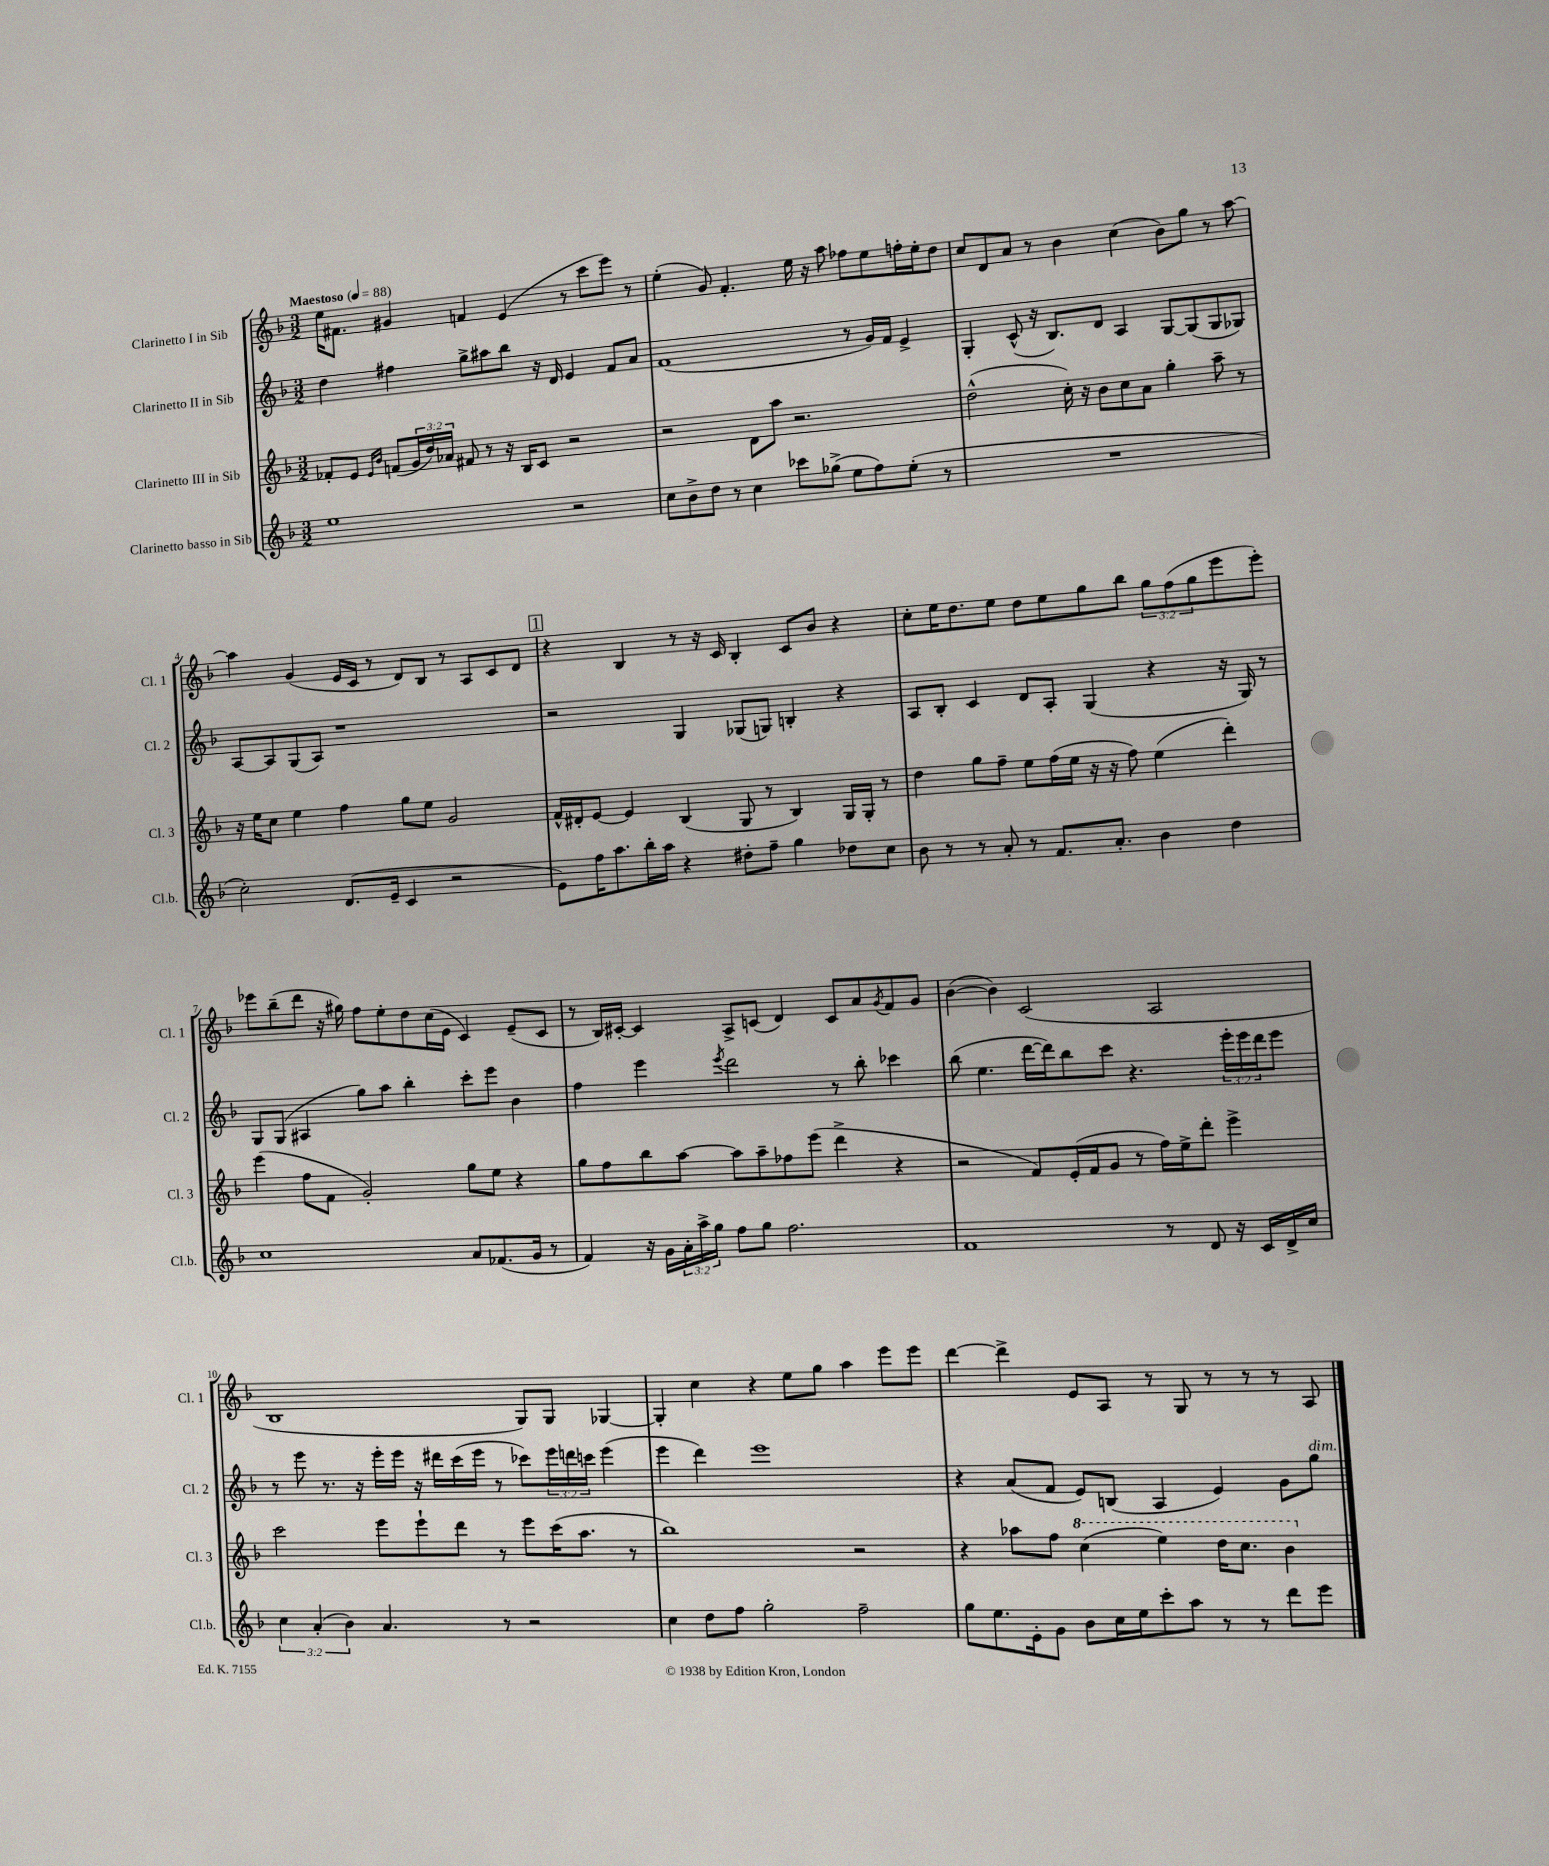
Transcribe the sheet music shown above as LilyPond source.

<<
\new StaffGroup <<
\new Staff = "s0" \with { instrumentName = "Clarinetto I in Sib" shortInstrumentName = "Cl. 1" } {
    \clef treble \key f \major \numericTimeSignature \time 3/2 \override Staff.TupletNumber.text = #tuplet-number::calc-fraction-text \tempo "Maestoso" 4 = 88
    e''16 fis'8. gis'4 f'4 e'4( r8 c'''8 e'''8) r8 |
    e''4-.( g'8) f'4.-. e''16 r16 a''8 fes''8 e''8 f''16-. e''16-. d''8 |
    c''8 d'8 a'8 r8 bes'4 c''4( bes'8) g''8 r8 a''8~ |
    a''4 g'4( e'16 c'16 r8 d'8) bes8 r8 a8 c'8 d'8 |
    \mark \markup { \box "1" } r4 bes4 r8 r16 c'16 bes4-. c'8 bes'8 r4 |
    c''8-. e''16 d''8. e''8 d''8 e''8 g''8 bes''8 \tuplet 3/2 { g''8 f''8( g''8 } e'''8 e'''8-.) |
    ees'''8 bes''8--( d'''8 r16 gis''16) f''8 e''8-. d''8 c''16( e'16 c'4) e'8--( c'8 |
    r8 bes16) cis'16~-. cis'4 a8-> c'8( d'4) c'8 a'8 \acciaccatura { g'8 } f'8 g'8 |
    bes'4~( bes'4) c'2( a2 |
    bes1 g8) g8 ges4~ |
    ges4-. c''4 r4 e''8 g''8 a''4 e'''8 e'''8 |
    d'''4~ d'''4-> e'8 a8 r8 g8 r8 r8 r8 a8 \bar "|." |
}
\new Staff = "s1" \with { instrumentName = "Clarinetto II in Sib" shortInstrumentName = "Cl. 2" } {
    \clef treble \key f \major \numericTimeSignature \time 3/2 \override Staff.TupletNumber.text = #tuplet-number::calc-fraction-text
    d''4 fis''4 g''8-> ais''8 bes''8 r16 d'16 e'4 f'8 a'8 |
    f'1( r8 g'16) f'16 e'4-> |
    g4-. c'8-^( r16 bes8.) d'8 a4 g8~ g8( g8 ges8) |
    a8~ a8 g8( a8) r1 |
    \mark \markup { \box "1" } r2 g4 ges8( g8) b4-. r4 |
    a8 bes8-. c'4 d'8 a8-. g4( r4 r16 g16) r8 |
    g8 g8( ais4 g''8) a''8 bes''4-. c'''8-. e'''8 bes'4 |
    f''4 e'''4 \acciaccatura { e'''8 } d'''2 r8 bes''8-. ces'''4 |
    bes''8( e''4. d'''16~ d'''16) bes''8 c'''8 r4. \tuplet 3/2 { e'''16-. e'''16 d'''16 } e'''8 |
    r8 e'''8 r8. r16 e'''16-. e'''16 r16 dis'''16 c'''16( e'''16 r8 ces'''8) \tuplet 3/2 { e'''16 d'''16 c'''16 } e'''4( |
    e'''4 d'''4) e'''1 |
    r4 a'8( f'8 e'8) b8( a4 e'4) g'8 g''8^\markup { \italic "dim." } \bar "|." |
}
\new Staff = "s2" \with { instrumentName = "Clarinetto III in Sib" shortInstrumentName = "Cl. 3" } {
    \clef treble \key f \major \numericTimeSignature \time 3/2 \override Staff.TupletNumber.text = #tuplet-number::calc-fraction-text
    fes'8-. e'8 \grace { e'16 bes'16 } f'8( \tuplet 3/2 { g'16 d''16) aes'16 } fis'8 r8 r16 bes16 c'8 r2 |
    r2 d'8 a''8 r2. |
    d''2-^( c''16-.) r16 bes'8 c''8 a'8 g''4-. a''8-- r8 |
    r16 e''16 c''8 e''4 f''4 g''8 e''8 g'2 |
    \mark \markup { \box "1" } f'16-^ dis'16-. e'8~ e'4 bes4( g8 r8 bes4) g16 g16-. r8 |
    d''4 g''8 f''8-- e''8 f''16( e''16 r16 r16 f''8) e''4( d'''4-.) |
    e'''4( f''8 f'8 g'2-.) g''8 e''8 r4 |
    g''8 f''8 bes''8 a''8~ a''8 a''8-- fes''8 e'''8( d'''4-> r4 |
    r2 f'8) e'16-.( f'16 g'8 r8 f''16) e''16-> d'''8-. e'''4-> |
    c'''2 e'''8 e'''8-! d'''8 r8 e'''8 c'''16( a''8. r8 |
    bes''1) r2 |
    r4 aes''8 f''8 \ottava #1 c'''4( e'''4) d'''16 c'''8. bes''4 \ottava #0 \bar "|." |
}
\new Staff = "s3" \with { instrumentName = "Clarinetto basso in Sib" shortInstrumentName = "Cl.b." } {
    \clef treble \key f \major \numericTimeSignature \time 3/2 \override Staff.TupletNumber.text = #tuplet-number::calc-fraction-text
    e''1 r2 |
    c''8 bes'8-> d''8 r8 c''4 ces'''8 ges''8->( e''8 f''8) e''8-.( r8 |
    R1. |
    c''2-.) d'8.( e'16-- c'4 r2 |
    \mark \markup { \box "1" } e'8) f''16 a''8. bes''16-. a''16 r4 dis''8-. f''8-- g''4 des''8 c''8 |
    bes'8 r8 r8 a'8-. r8 f'8. a'8.-. bes'4 d''4 |
    c''1 a'8 fes'8.( g'16 r8 |
    f'4) r16 g'16 \tuplet 3/2 { a'16-. a''16-> g''16 } f''8 g''8 f''2. |
    f'1 r8 d'8 r16 c'16 d'16-> c''16 |
    \tuplet 3/2 { c''4 a'4-.( bes'4) } a'4. r8 r2 |
    c''4 d''8 f''8 g''2-. f''2-- |
    g''8 e''8. e'16-. g'8 bes'8 c''16 e''16 c'''8-. a''8 r8 r8 d'''8 e'''8 \bar "|." |
}
>>
>>
